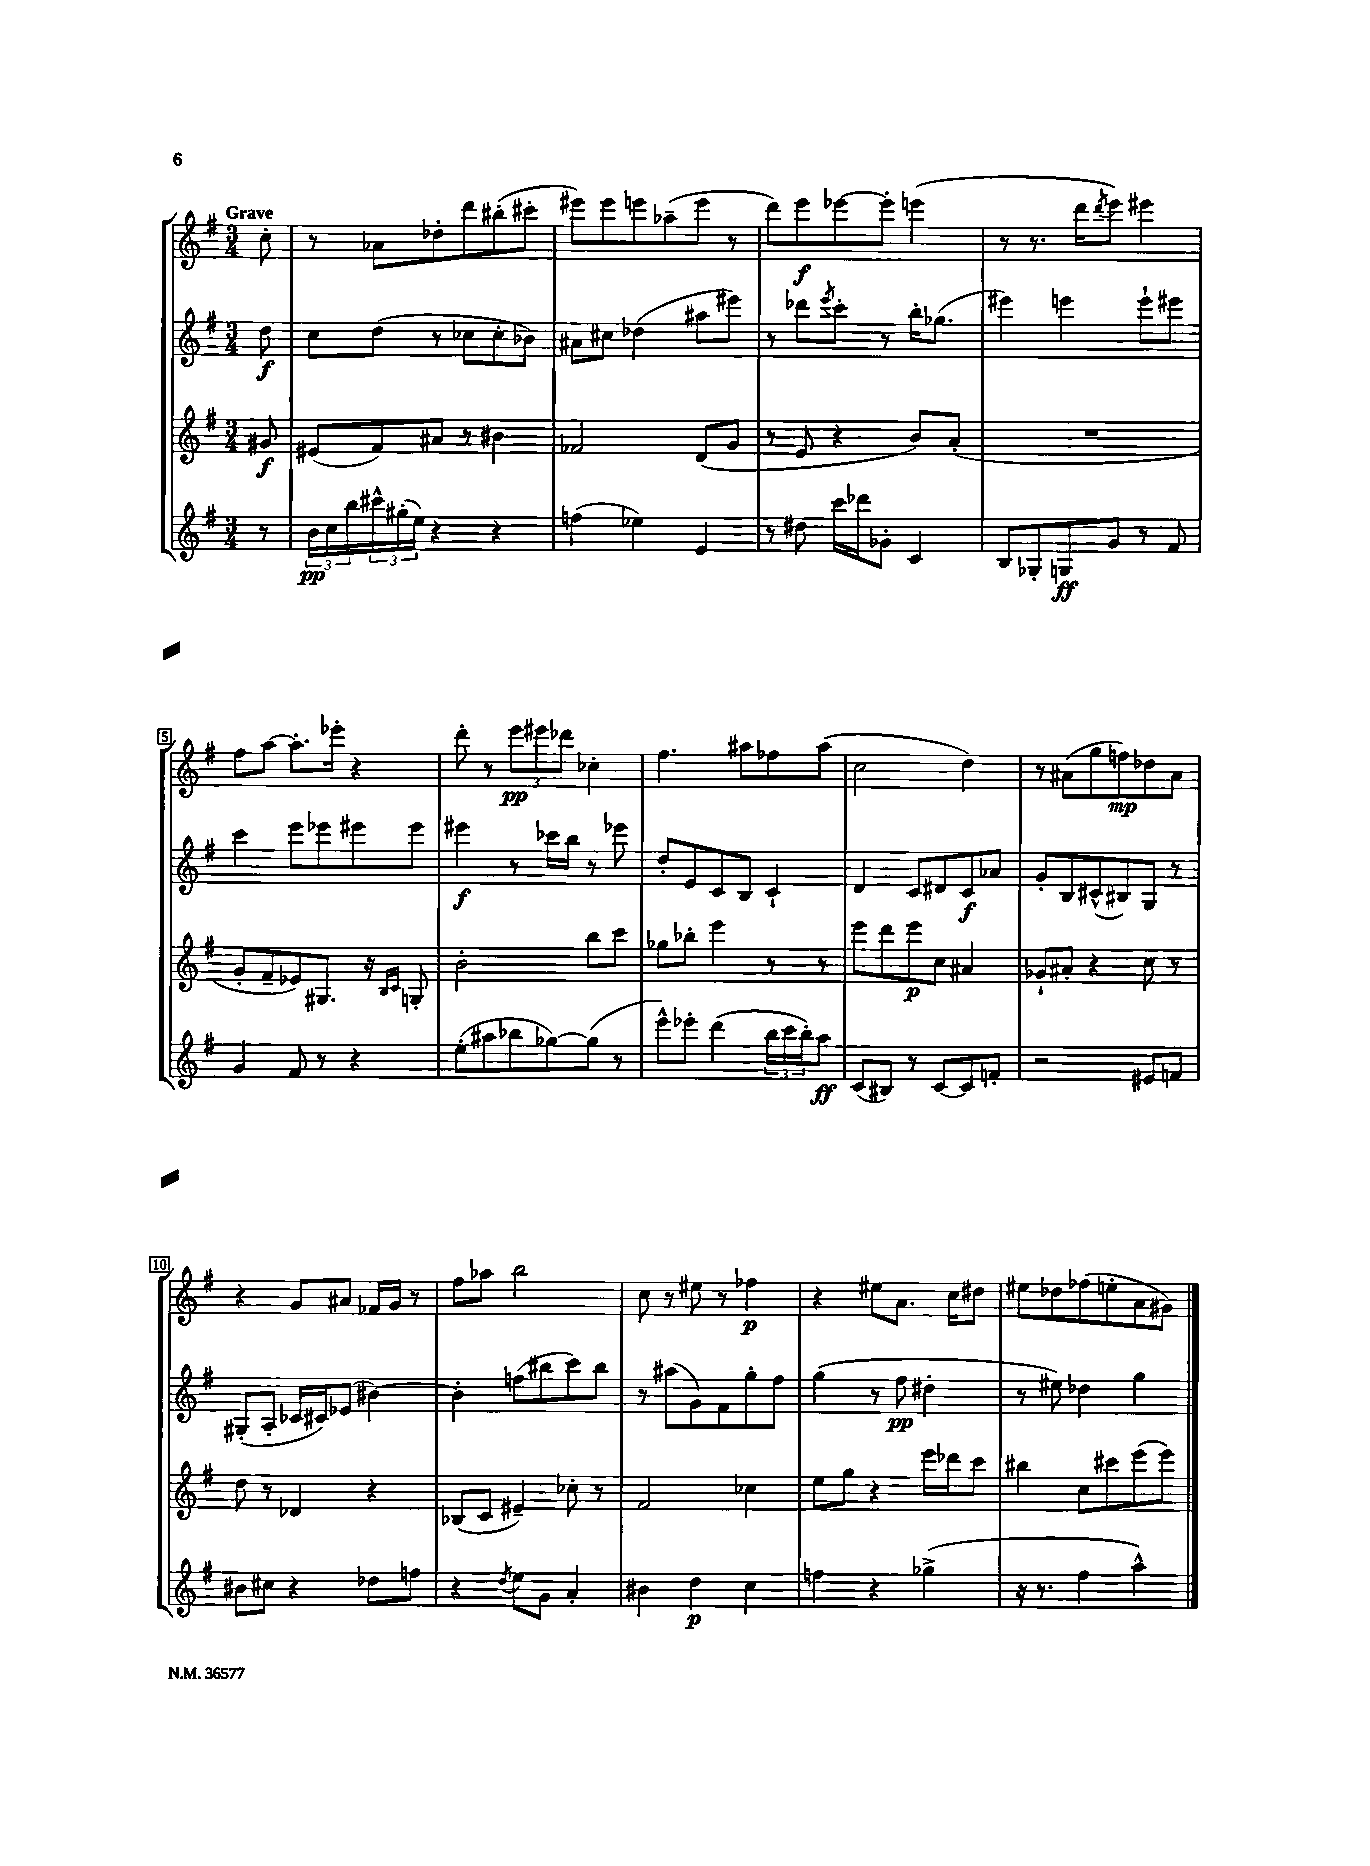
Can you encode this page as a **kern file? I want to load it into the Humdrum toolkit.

**kern	**kern	**kern	**kern
*staff4	*staff3	*staff2	*staff1
*clefG2	*clefG2	*clefG2	*clefG2
*k[f#]	*k[f#]	*k[f#]	*k[f#]
*M3/4	*M3/4	*M3/4	*M3/4
8r	8g#/	8dd\	8cc'\
=	=	=	=
24b\LL	(8e#/L	8cc\L	8r
24cc\	.	.	.
24bb\	.	.	.
24ccc#^^\	8f#/)	(8dd\J	8a-\L
(24gg#'\	.	.	.
24ee\JJ)	.	.	.
4r	8a#/J	8r	8dd-'\
.	8r	8cc-\L	8ddd\
4r	4b#\	8cc-'\	(8bb#'\
.	.	8b-\J)	8ccc#'\J
=	=	=	=
(4ff\	2f-/	8a#\L	8eee#\L)
.	.	8cc#\J	8eee#\
4ee-\)	.	(4dd-\	8eee\
.	.	.	(8aa-~\
4e/	(8d/L	8aa#\L	8eee\J
.	8g/J	8eee#\J)	8r
=	=	=	=
8r	8r	8r	8ddd\L)
8dd#\	8e/	8ddd-\L	8eee\
.	.	8qeee/	.
16ccc\LL	4r	8ccc'\J	[8eee-\
16ddd-\J	.	.	.
8g-'\J	.	8r	8eee-'\]J
4c/	8b/L)	16bb'\LK	(4eee\
.	.	(8.gg-\J	.
.	(8a'/J	.	.
=	=	=	=
8B/L	2.r	4eee#\)	8r
8G-'/	.	.	8.r
8G/	.	4eee\	.
.	.	.	16ddd\LK
.	.	.	8qddd/
8g/J	.	.	8eee\J)
8r	.	8eee`\L	4eee#\
8f#/	.	8eee#\J	.
=	=	=	=
4g/	8g'/L	4ccc\	8ff#\L
.	8f#~/	.	[8aa\J
8f#/	8e-/)	8eee\L	8.aa'\]L
8r	8.G#/J	8eee-\	.
.	.	.	16eee-'\Jk
4r	.	8eee#\	4r
.	16r	.	.
.	16qqB/LL	.	.
.	16qqc/JJ	.	.
.	8G'/	8eee#\J	.
=	=	=	=
(8ee'\L	2b'\	4eee#\	8ddd'\
8aa#\	.	.	8r
8bb-\	.	8r	12eee\L
.	.	.	12eee#\
[8gg-\)	.	16ccc-\LL	.
.	.	.	12ddd-\J
.	.	16bb\JJ	.
(8gg-\]J	8bb\L	8r	4cc-'\
8r	8ccc\J	8eee-\	.
=	=	=	=
8eee^^\L)	8gg-\L	8dd'/L	4.ff#\
8eee-'\J	8bb-'\J	8e/	.
(4ddd\	4eee\	8c/	.
.	.	8B/J	8aa#\L
24bb\LL	8r	4c`/	8ff-\
24ccc\	.	.	.
24bb'\J)	.	.	.
8aa\J	8r	.	(8aa#\J
=	=	=	=
(8c/L	8eee\L	4d/	2cc\
8B#/J)	8ddd\	.	.
8r	8eee\	8c/L	.
[8c/L	8cc\J	8d#/	.
8c/]	4a#/	8c/	4dd\)
8f'/J	.	8a-/J	.
=	=	=	=
2r	8g-`/L	8g'/L	8r
.	8a#'/J	8B/	(8a#\L
.	4r	(8c#^^/	8gg\
.	.	8B#/)	8ff\)
8e#/L	8cc\	8G/J	8dd-\
8f/J	8r	8r	8a#\J
=	=	=	=
8b#\L	8dd\	(8G#'/L	4r
8cc#\J	8r	8A'/J	.
4r	4d-/	16c-/LL	8g/L
.	.	16c#/J)	.
.	.	(8e-/J	8a#/J
8dd-\L	4r	[4b#\)	16f-/LL
.	.	.	16g/JJ
8ff\J	.	.	8r
=	=	=	=
4r	(8B-/L	4b#'\]	8ff#\L
.	8c/J	.	8aa-\J
8qdd/	.	.	.
8ee\L	4e#~/)	(8ff\L	2bb\
8g\J	.	8bb#\	.
4a'/	8cc-'\	8ccc\)	.
.	8r	8bb#\J	.
=	=	=	=
4b#\	2f#/	8r	8cc\
.	.	(8aa#\L	8r
4dd\	.	8g\)	8ee#\
.	.	8f#\	8r
4cc\	4cc-\	8gg'\	4ff-\
.	.	8ff#\J	.
=	=	=	=
4ff\	8ee\L	(4gg\	4r
.	8gg\J	.	.
4r	4r	8r	8ee#\L
.	.	8ff#\	8.a\J
(4gg-^\	16eee\LL	4dd#'\	.
.	16ddd-\J	.	16cc\LK
.	8ccc\J	.	8dd#\J
=	=	=	=
16r	4bb#\	8r	8ee#\L
8.r	.	.	.
.	.	8ee#\)	8dd-\
4ff#\	8cc\L	4dd-\	(8ff-\
.	8ccc#\	.	8ee'\
4aa^^\)	(8eee\	4gg\	8a\
.	8eee\J)	.	8g#\J)
==	==	==	==
*-	*-	*-	*-
